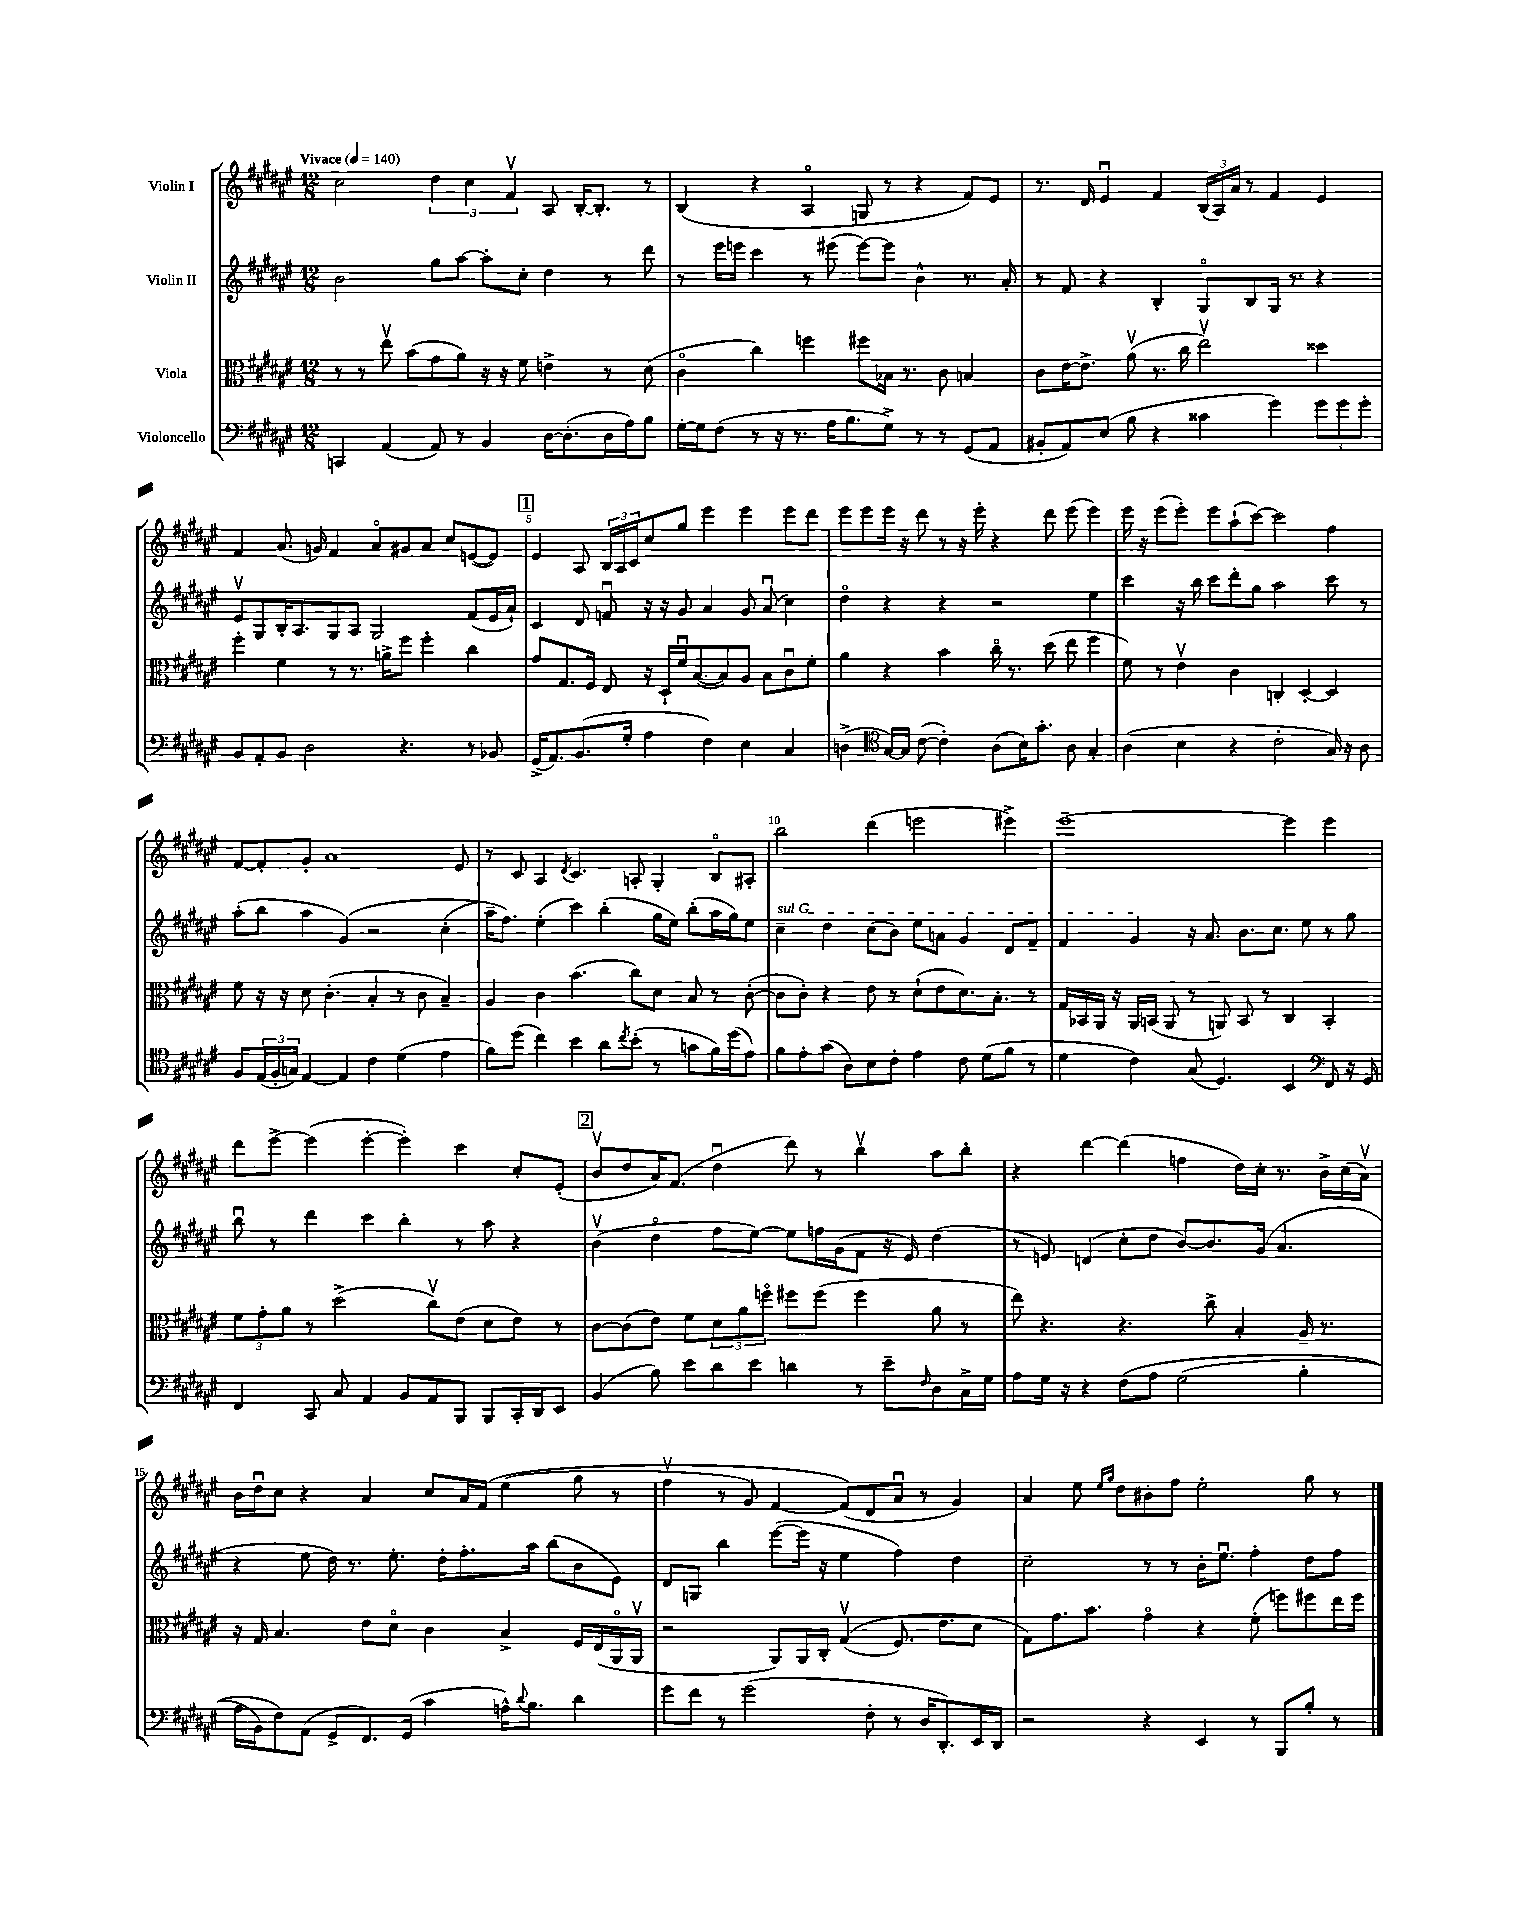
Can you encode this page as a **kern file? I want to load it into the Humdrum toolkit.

**kern	**kern	**kern	**kern
*part4	*part3	*part2	*part1
*staff4	*staff3	*staff2	*staff1
*I"Violoncello	*I"Viola	*I"Violin II	*I"Violin I
*clefF4	*clefC3	*clefG2	*clefG2
*k[f#c#g#d#a#e#]	*k[f#c#g#d#a#e#]	*k[f#c#g#d#a#e#]	*k[f#c#g#d#a#e#]
*M12/8	*M12/8	*M12/8	*M12/8
*MM140	*MM140	*MM140	*MM140
=1	=1	=1	=1
!	!	!	!LO:TX:a:B:t=Vivace
4CCn/	8r	2b\	2cc#\
.	8r	.	.
(4AA#/	8ee#v\	.	.
.	(8b\L	.	.
8AA#/)	8g#\	8gg#\L	6dd#\
8r	8a#\J)	[8aa#\J	.
.	.	.	6cc#\
4BB/	16r	8aa#'\L]	.
.	16r	.	.
.	.	.	6f#v/
.	8f#\	8cc#'\J	.
[16D#\KL	4en^\	4dd#\	8A#/
(8.D#'\]	.	.	.
.	.	.	[16B'/KL
.	.	.	8.B'/J]
16D#\L	8r	8r	.
16A#\J)	.	.	.
8B\J	(8d#\	8ddd#\	8r
=2	=2	=2	=2
[16G#'\LL	4c#\	8r	(4B/
16G#\J]	.	.	.
(8F#\J	.	16eee#\LL	.
.	.	16eeen\JJ	.
8r	4cc#\)	4ccc#\	4r
16r	.	.	.
8.r	.	.	.
.	4ffn\	8r	4A#/
16A#\KL	.	(8eee#X\	.
8.B\	.	.	.
.	8ff#X\L	[8eee#\L)	8Gn/
8G#^\J)	16B-X\Jk	8eee#\J]	8r
.	8.r	.	.
8r	.	4b^^\	4r
8r	8c#\	.	.
(8GG#/L	4Bn/	8.r	8f#/L)
8AA#/J	.	.	8e#/J
.	.	16a#'/	.
=3	=3	=3	=3
8BB#X'/L	8c#\L	8r	8.r
8AA#/)	[16e#\K	8f#/	.
.	8.e#^\J]	.	16d#/
(8E#/J	.	4r	4e#u/
8B\	(8a#v\	.	.
4r	8.r	4B'/	4f#/
.	16cc#\	.	.
4c##X\	2ee#v\)	8G#/L	(24B/LL
.	.	.	24A#/)
.	.	.	24a#/JJ
.	.	8B/	8r
4g#\)	.	16G#/Jk	4f#/
.	.	8.r	.
12g#\L	4dd##X\	4r	4e#/
12g#\	.	.	.
12g#'\J	.	.	.
!!LO:LB:g=z
=4	=4	=4	=4
8BB/L	4ff#'\	8e#v/L	4f#/
8AA#'/	.	8G#/	.
8BB/J	4f#\	16B'/K	(8.a#/
.	.	8.A#/	.
2D#\	.	.	.
.	.	.	16gn/)
.	8r	8G#/	4f#/
.	8.r	8A#/J	.
.	.	2G#/	8a#/L
.	16an^\KL	.	.
4.r	8ff#\J	.	8g#X/
.	4ff#'\	.	8a#/J
.	.	.	8cc#/L
8r	4cc#\	(8f#/L	([8en/
8BB-X/	.	16e#/L	8e/J])
.	.	16a#`/JJ)	.
!!LO:REH:place=s1:t=1
=5	=5	=5	=5
(16GG#^/KL	8g#/L	4c#/	4e#/
8.AA#/)	.	.	.
.	8.G#/	.	.
(8.BB/	.	8d#/	8A#/
.	16F#/Jk	.	.
.	8E#/	8fnu/	24B/LL
.	.	.	24A#/
16G#'/Jk	.	.	.
.	.	.	24c#/J
4A#\	16r	16r	8cc#/
.	16D#`/LL	16r	.
.	16f#u/J	8g#/	8gg#/J
.	([8.B/	.	.
4F#\)	.	4a#/	4eee#\
.	8B/])	.	.
4E#\	8A#/J	8g#/	4eee#\
.	8B\L	(8a#u/	.
4C#/	8c#u\	4cc#\)	8eee#\L
.	8f#'\J	.	8ddd#\J
=6	=6	=6	=6
(4Dn^\	4a#\	4dd#\	8eee#\L
.	.	.	8eee#\
*clefC4	*	*	*
[16G#/LL)	4r	4r	16eee#\Jk
16G#/JJ]	.	.	16r
([8c#\	.	.	8ddd#\
4c#'\])	4b\	4r	8r
.	.	.	16r
.	.	.	16eee#'\
(8A#\L	16cc#\	2r	4r
.	8.r	.	.
16B\K)	.	.	.
8.g#'\J	.	.	.
.	(8dd#\	.	8ddd#\
8A#\	8ee#\	.	(8eee#\
4G#'/	4ff#\	4ee#\	4eee#\)
=7	=7	=7	=7
(4A#\	8f#\)	4ccc#\	16eee#\
.	.	.	16r
.	8r	.	(8eee#\L
4B\	4e#v\	16r	8eee#'\J)
.	.	16bb\	.
.	.	8ccc#\L	8eee#\L
4r	4c#\	8ddd#'\	(8aa#`\
.	.	8gg#\J	[8ccc#\J)
2c#'\	4Cn'/	2aa#\	2ccc#\]
.	[4D#'/	.	.
16G#/)	4D#/]	8ccc#\	4ff#\
16r	.	.	.
8A#\	.	8r	.
!!LO:LB:g=z
=8	=8	=8	=8
8F#/L	8f#\	(8aa#'\L	[8f#/L
(24E#/L	16r	8bb\J	8f#'/]
24F#'/	.	.	.
.	16r	.	.
24Gn/JJ)	.	.	.
[4E#/	8d#\	4aa#\	8g#'/J
.	(4.c#'\	.	1a#
4E#/]	.	(4g#/)	.
4c#\	4B'/	2r	.
(4d#\	8r	.	.
.	8c#\	.	.
4e#\	4B~/)	(4cc#'\	.
.	.	.	8e#/
=9	=9	=9	=9
8f#\L)	4A#/	16aa#~\KL)	8r
.	.	8.ff#\J)	.
(8dd#\J	.	.	8c#/
4cc#\)	4c#\	(4ee#'\	4A#/
.	.	.	8qd#/
4b\	(4.b\	4ccc#\)	4.c#/
8a#\L	.	(4bb'\	.
8qcc#/	.	.	.
(8b'\J	8cc#\L)	.	8An'/
8r	8d#\J	16gg#\LL	4G#'/
.	.	16ee#\JJ)	.
8gn\L	8B/	(8bb'\L	.
16f#\L)	8r	16aa#\L	8B/L
(16dd#\J	.	16gg#\J)	.
8e#\J)	([8c#'\	8ee#\J	8A#X'/J
=10	=10	=10	=10
!	!	!LO:TX:a:i:t=sul G	!
8f#\L	8c#\L]	4cc#~\	2bb\
8e#'\	8c#'\J)	.	.
(8g#\J	4r	4dd#\	.
8A#\L)	.	.	.
8B\	8e#\	(8cc#\L	(4ddd#\
8c#'\J	8r	8b\J)	.
4e#\	(8d#`\L	8ee#\L	2eeen\
.	8e#\	8an\J	.
8c#\	8.d#\)	4g#/	.
(8d#\L	.	.	.
.	8.B'\J	.	.
8f#\J	.	8d#/L	4eee#X^\)
8r	8r	8f#~/J	.
=11	=11	=11	=11
4d#\	16G#/LL	4f#/	[1eee#~
.	16BB-X/	.	.
.	16AA#/JJ	.	.
.	16r	.	.
4c#\)	16AA#/LL	4g#/	.
.	(16BBn/JJ	.	.
.	8AA#/	.	.
(8G#/	8r	16r	.
.	.	8.a#/	.
4.D#/)	8AAn/)	.	.
.	8BB/	8.b\L	.
.	8r	.	.
.	.	8.cc#\J	.
4BB/	4C#/	.	4eee#\]
.	.	8ee#\	.
*clefF4	*	*	*
8FF#/	4BB'/	8r	4eee#\
16r	.	8gg#\	.
16GG#/	.	.	.
!!LO:LB:g=z
=12	=12	=12	=12
4FF#/	12f#\L	8bbu\	8ddd#\L
.	12g#'\	.	.
.	.	8r	[8eee#^\J
.	12a#\J	.	.
8CC#/	8r	4ddd#\	(4eee#\]
8C#/	(2dd#^\	.	.
4AA#/	.	4ccc#\	[4eee#'\
8BB/L	.	4bb'\	4eee#'\])
8AA#/	8cc#v\L)	.	.
8BBB/J	(8e#\J	8r	4ccc#\
8BBB/L	8d#\L	8aa#\	.
16CC#'/L	8e#\J)	4r	8cc#'/L
16DD#/J	.	.	.
8EE#/J	8r	.	(8e#'/J
!!LO:REH:place=s1:t=2
=13	=13	=13	=13
(4BB/	[8c#\L	(4bv\	8bv/L
.	(8c#\]	.	8dd#/
8B\)	8e#\J)	4dd#\	16a#/K)
.	.	.	(8.f#/J
8e#\L	8f#\L	.	.
8d#\	12d#\	8ff#\L	4dd#u\
.	12a#\	.	.
8e#\J	.	[8ee#\J)	.
.	12ffn\J	.	.
4dn\	8ff#X\L	8ee#\L]	8ddd#\)
.	(8ff#\J	16ffn\L	8r
.	.	(16g#\J	.
8r	4ff#\	8f#\J	4bbv\
8e#~\L	.	16r	.
.	.	16e#/)	.
16qqF#/	.	.	.
8D#\	8a#\	(4dd#\	8aa#\L
16C#^\L	8r	.	8bb'\J
16G#\JJ	.	.	.
=14	=14	=14	=14
8A#\L	8ee#\)	8r	4r
16G#\Jk	4.r	8en/)	.
16r	.	.	.
4r	.	(4dn/	[4ddd#\
(8F#\L	4.r	8cc#'\L	(4ddd#\]
8A#\J	.	8dd#\J	.
(2G#\	.	[8b/L)	4ffn\
.	8cc#^\	8.b/]	.
.	4B'/	.	16dd#\LL)
.	.	(16g#/Jk	16cc#'\JJ
.	.	4.a#/	8.r
4B'\	16A#~/	.	.
.	8.r	.	16b^\LL
.	.	.	(16cc#\
.	.	.	16a#v\JJ)
!!LO:LB:g=z
=15	=15	=15	=15
16A#\LL	16r	4r	16b\LL
16BB\J)	16G#/	.	16dd#u\J
8F#\)	4.B/	.	8cc#\J
(8AA#\J	.	8ee#\	4r
8GG#^/L	.	16dd#\)	.
.	.	8.r	.
8.FF#/)	8e#\L	.	4a#/
.	8d#\J	8.ee#'\	.
(16GG#/Jk	.	.	.
4c#\	4c#\	.	8cc#/L
.	.	16dd#'\KL	.
.	.	8.ff#'\	16a#/L
.	.	.	(16f#/JJ
16An^^\KL)	4B^/	.	(4ee#\
8qqd#/	.	.	.
8.B\J	.	16aa#\Jk	.
.	.	(8bb\L	.
4d#\	16F#/LL	8b\	8gg#\
.	(16E#/	.	.
.	16AA#/	8e#\J)	8r
.	16AA#v/JJ	.	.
=16	=16	=16	=16
8g#\L	2r	8d#/L	4ff#v\
8f#\J	.	8Gn/J	.
8r	.	4bb\	8r
(2g#\	.	.	8g#/)
.	8AA#/L)	([8eee#\L	[4f#/
.	16AA#/L	16eee#\Jk]	.
.	16C#'/JJ	16r	.
.	((4G#v/	4ee#\	(8f#/L])
8F#'\	.	.	8d#/
8r	8.F#/)	4ff#\)	8a#u/J
16D#/KL	.	.	8r
8.DD#'/)	8.e#\L	.	.
.	.	4dd#\	4g#/)
16EE#/L	8d#\J	.	.
16DD#/JJ	.	.	.
=17	=17	=17	=17
2r	8G#\L)	2cc#~\	4a#/
.	8.g#\	.	.
.	.	.	8ee#\
.	8.b\J	.	.
.	.	.	16qqee#/LL
.	.	.	16qqgg#/JJ
.	.	.	8dd#\L
4r	4g#\	8r	8b#X'\
.	.	8r	8ff#\J
4EE#/	4r	16b'\KL	2ee#'\
.	.	8.ee#u\J	.
8r	(8f#'\	4ff#'\	.
8BBB/L	8ffn\L)	.	.
8B'/J	8ff#X\	8dd#\L	8gg#\
8r	16ee#\L	8ff#\J	8r
.	16ff#\JJ	.	.
==	==	==	==
*-	*-	*-	*-
